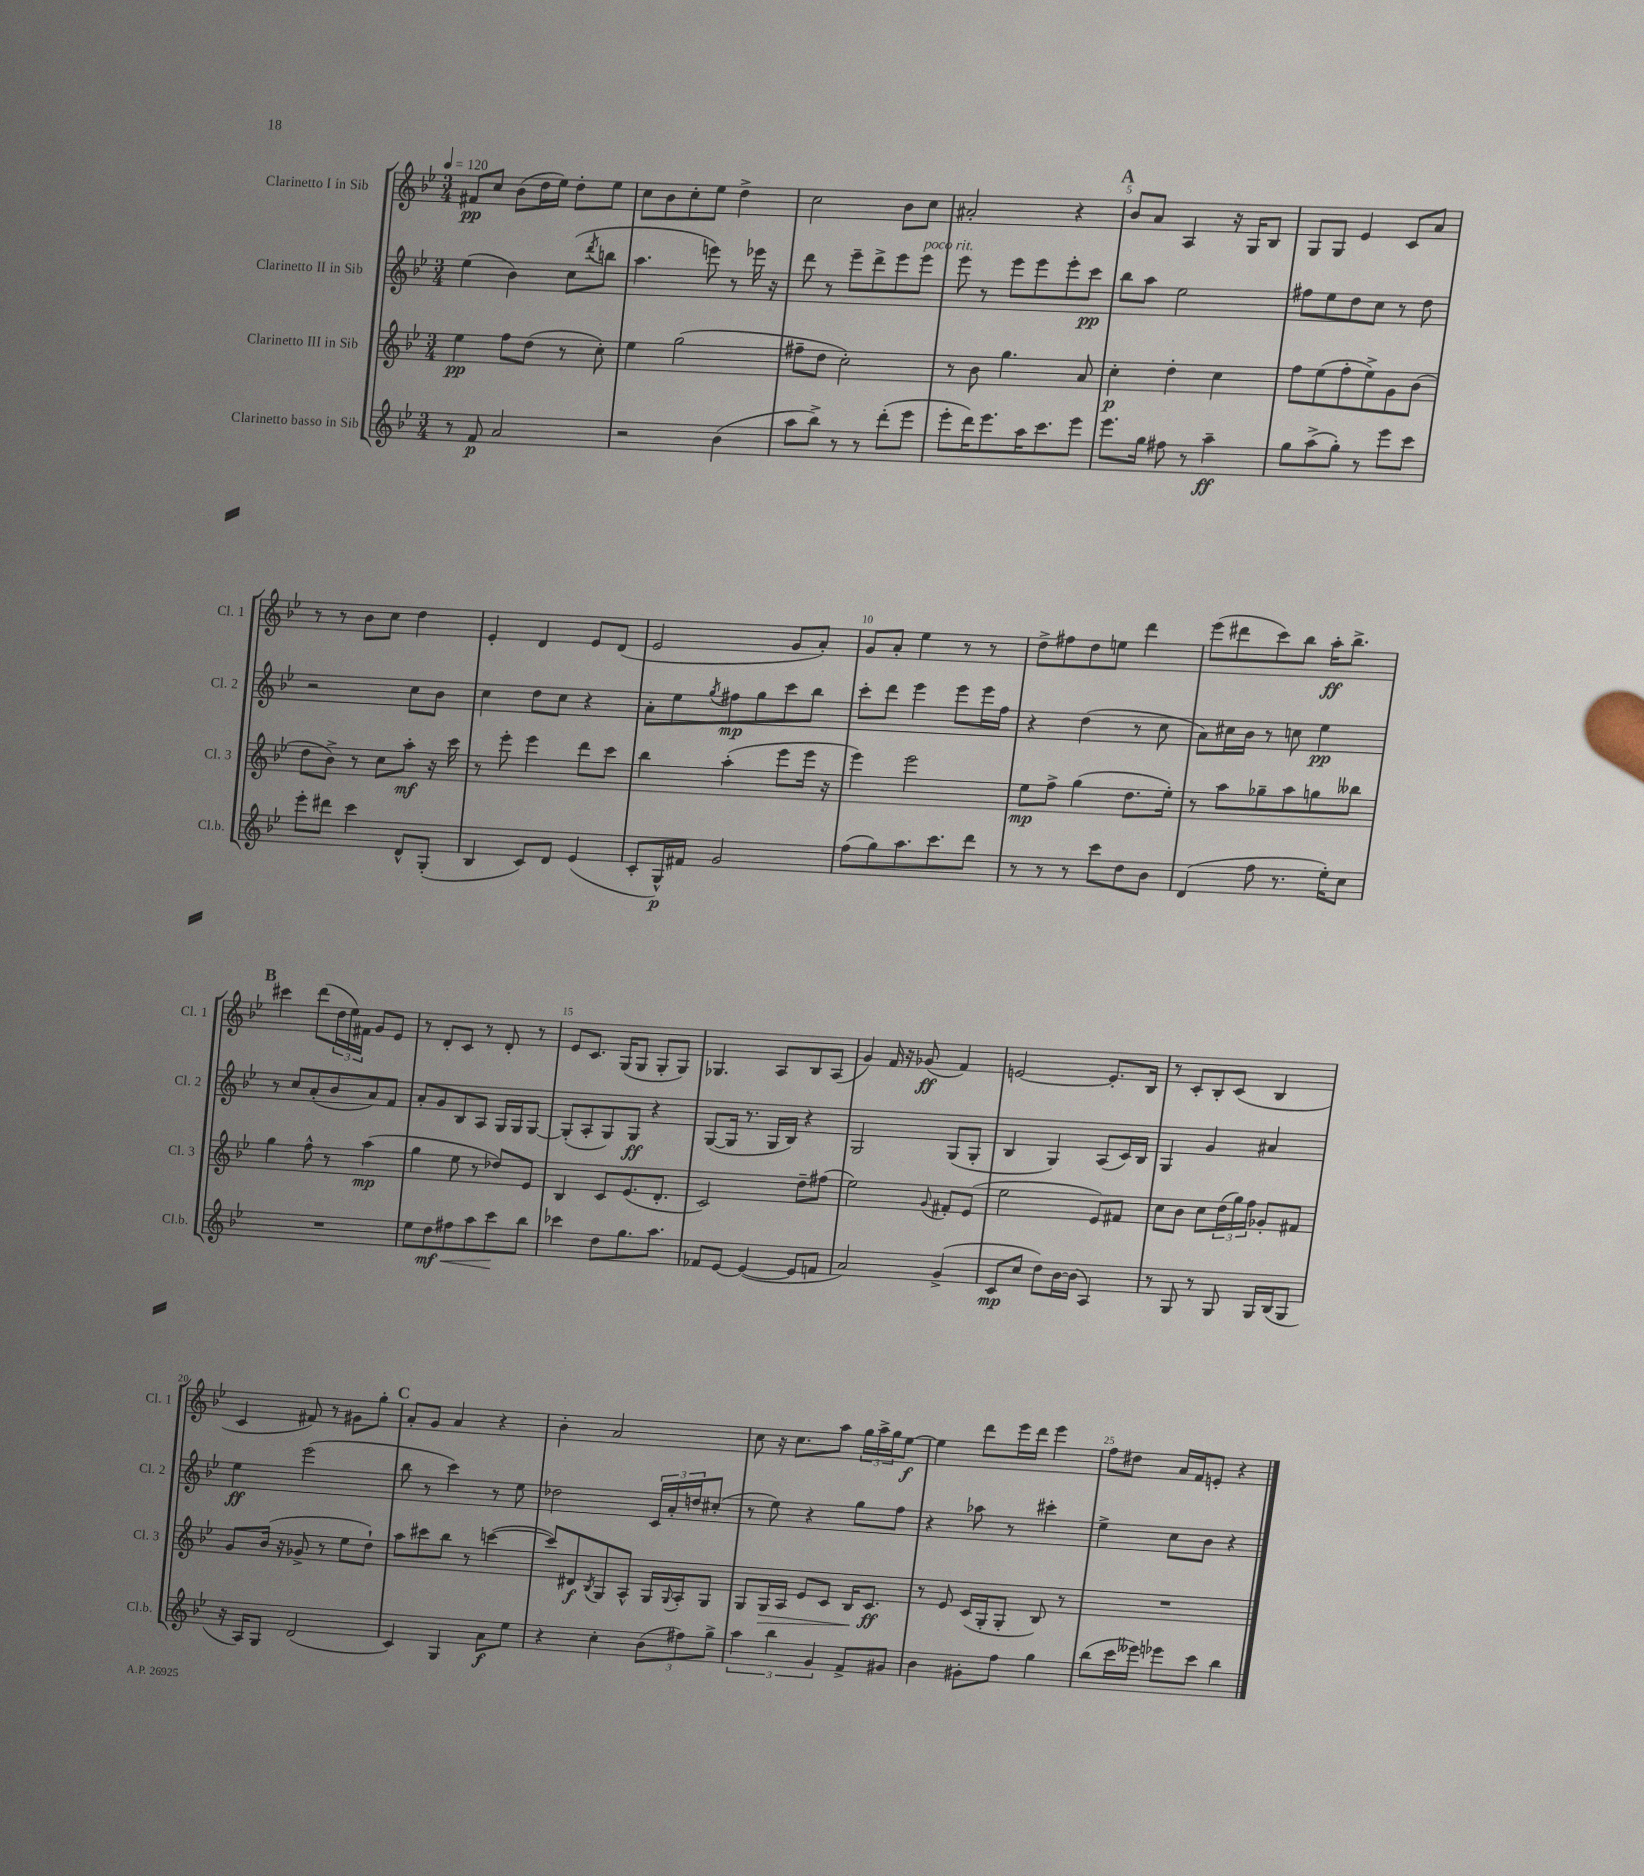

**kern	**kern	**kern	**kern
*staff4	*staff3	*staff2	*staff1
*clefG2	*clefG2	*clefG2	*clefG2
*k[b-e-]	*k[b-e-]	*k[b-e-]	*k[b-e-]
*M3/4	*M3/4	*M3/4	*M3/4
*MM120	*MM120	*MM120	*MM120
8r	4ee-\	(4ee-\	8f#/L
8f/	.	.	8cc/J
2a/	8ff\L	4b-\)	(8b-\L
.	(8dd\J	.	16dd\L
.	.	.	16ee-\JJ)
.	8r	(8cc\L	8dd'\L
.	.	8qddd/	.
.	8cc'\)	8bb\J	8ee-\J
=	=	=	=
2r	4ee-\	4.aa\	8cc\L
.	.	.	8b-\
.	(2gg\	.	8cc'\
.	.	8eee\)	8ee-\J
(4b-\	.	8r	4dd^\
.	.	16eee-\	.
.	.	16r	.
=	=	=	=
8aa\L	8ff#~\L	8ddd\	2cc\
8bb-^\J)	8dd\J	8r	.
8r	2cc'\)	8eee-~\L	.
8r	.	8ddd^\	.
(8ddd'\L	.	8eee-\	8b-\L
8eee-\J	.	8eee-\J	8cc\J
=	=	=	=
8eee-'\L	8r	8eee-\	2a#'/
16ddd\K)	8b-\	8r	.
8.eee-\	.	.	.
.	4.gg\	8eee-\L	.
16aa\K	.	8eee-\	.
8.ccc\	.	.	.
.	.	8eee-'\	4r
8eee-\J	8a/	8ccc\J	.
=	=	=	=
8.eee-\L	4cc'\	8bb-\L	8b-/L
.	.	8aa\J	8a/J
16gg\Jk	.	.	.
8ff#\	4dd'\	2ee-\	4A/
8r	.	.	.
4aa~\	4cc\	.	16r
.	.	.	16G/LK
.	.	.	8B-/J
=	=	=	=
8gg\L	8ff\L	8ff#\L	8G/L
(8aa^\	(8ee-\	8ee-\	8G/J
8gg'\J)	8ff'\	8dd\	4e-/
8r	8ee-^\)	8cc\J	.
8eee-\L	8g\	8r	8c/L
8ccc\J	(8b-\J	8dd\	8a/J
=	=	=	=
8eee-'\L	8dd\L	2r	8r
8ddd#\J	8b-^\J)	.	8r
4ccc\	8r	.	8b-\L
.	8cc\L	.	8cc\J
8d^^/L	8aa'\J	8cc\L	4dd\
(8G'/J	16r	8b-\J	.
.	16ccc\	.	.
=	=	=	=
4B-/	8r	4cc\	4e-'/
.	8eee-'\	.	.
8c/L)	4eee-\	8dd\L	4d/
8d/J	.	8cc\J	.
(4e-/	8ddd\L	4r	8e-/L
.	8ccc\J	.	(8d/J
=	=	=	=
8c'/L	4bb-\	8a'\L	2e-/
16G^^/L)	.	8ee-\	.
16f#/JJ	.	.	.
.	.	8qgg/	.
2g/	(4aa'\	8ff#\	.
.	.	8gg\	.
.	8eee-\L	8ccc\	8g/L
.	16eee-\Jk	8bb-\J	8a'/J)
.	16r	.	.
=	=	=	=
(8ff\L	4eee-\)	8ccc'\L	8g/L
8gg\)	.	8ddd\J	8a'/J
8.aa\	2eee-\	4eee-\	4ee-\
8.ccc\	.	.	.
.	.	8eee-\L	8r
8ddd\J	.	16eee-\L	8r
.	.	16ff\JJ	.
=	=	=	=
8r	8ee-\L	4r	8dd^\L
8r	8ff^\J	.	8ff#\
8r	(4gg\	(4dd\	8dd\
8ccc\L	.	.	8ee\J
8dd\	8.dd\L	8r	4ddd\
8b-\J	.	8cc\	.
.	16ee-'\Jk)	.	.
=	=	=	=
(4d/	8r	8a\L)	(8eee-\L
.	8aa\L	16cc#\L	8ddd#\
.	.	16b-\JJ	.
8ff\	8gg-~\	8r	8ccc\)
8.r	8aa\	8cc\	8bb-\J
.	8gg\	4ee-\	16aa'\LK
16ee-'\LK)	.	.	8.bb-^\J
8cc\J	8bb--\J	.	.
=	=	=	=
2.r	4gg\	8r	4ccc#\
.	.	8cc/L	.
.	8ff^^\	(8a'/	(8ddd\L
.	8r	8b-/	24dd\L
.	.	.	24ee-\)
.	.	.	24f#\JJ
.	(4aa\	8a/)	8g/L
.	.	8f/J	8e-/J
=	=	=	=
8ee-\L	4gg\	8a'/L	8r
8dd\	.	8g/	8d'/L
8ff#\	8ee-\	8B-/	8c/J
8aa\	8r	8A/J	8r
8ccc\	8dd-/L)	16G/LL	8d'/
.	.	16G/J	.
8bb-\J	8e-/J	[8G/J	8r
=	=	=	=
4ccc-\	4B-/	(8G'/]L	8e-/L
.	.	8A'/	8.c/J
8dd\L	8c/L	8G/)	.
.	.	.	(16G/LK
8.gg\	(8.e-/	8G/J	8G/J
.	.	4r	8G'/L
8.aa\J	8.d'/J	.	.
.	.	.	8G/J)
=	=	=	=
8f-/L	2c/)	([8G/L	4.G-/
[8e-/J	.	16G/]Jk	.
.	.	8.r	.
(4e-/_	.	.	.
.	.	16G/LL	8A/L
.	.	16B-/JJ)	.
8e-/]L	8dd~\L	4r	8B-/
8f/J	(8ff#\J	.	(8A/J
=	=	=	=
2a/)	2ee-\)	2G/	4g/)
.	.	.	16f/
.	.	.	16r
.	.	.	(8g-/
.	8qqg/	.	.
(4g^/	8f#'/L	(8G/L	4f/)
.	(8e-/J	8G'/J	.
=	=	=	=
8c/L	2ee-\	4B-/	[2e/
8cc/J	.	.	.
8dd\L)	.	4G/)	.
[16b-\L	.	.	.
(16b-\]JJ	.	.	.
4A/)	8e-/L)	(8A/L	8.e'/]L
.	8f#/J	16c/L)	.
.	.	16B-/JJ	16B-/Jk
=	=	=	=
8r	8cc\L	4G/	8r
8G/	8b-\J	.	8c'/L
8r	8cc\L	4g/	8B-'/
8G/	(24dd\L	.	(8c/J
.	24gg\)	.	.
.	24ff\JJ	.	.
16G/LL	8g-'/L	4a#/	4B-/
(16B-/J	.	.	.
8G/J	8f#/J	.	.
=	=	=	=
16r	8g/L	4ee-\	4c/
16A/LK)	.	.	.
8G/J	(16b-/Jk	.	.
.	16r	.	.
(2d/	8g-^/	(2eee-\	8f#/)
.	8r	.	8r
.	8ee-\L	.	8g#\L
.	8dd`\J)	.	8gg'\J
=	=	=	=
4c/)	8aa\L	8bb-\	8a'/L
.	8ccc#\	8r	8g/J
4G/	8bb-\J	4ccc\)	4a/
.	8r	.	.
8a\L	([4ccc\	8r	4r
8ee-\J	.	8ee-\	.
=	=	=	=
4r	8ccc/]L)	2dd-\	4b-'\
.	8d#/	.	.
.	8qB-/	.	.
4cc'\	8G/	.	2a/
.	8A^^/J	.	.
(12b-\L	16G/LL	24c/LL	.
.	.	24a'/	.
.	8qqG/	.	.
.	16A'/J	.	.
12ff#\)	.	24dd/J	.
.	8G/J	(8cc#'/J	.
12gg^\J	.	.	.
=	=	=	=
6aa\	8G/L	8r	8cc\
.	16G/L	8ee-\)	16r
6bb-\	.	.	.
.	16A/JJ	.	8.cc\L
.	8e-/L	4r	.
6g/	.	.	.
.	8c/J	.	8aa\J
8f^/L	16B-/LK	8gg\L	24gg\LL
.	.	.	24aa^\
.	8.c/J	.	.
.	.	.	24gg\J
8g#/J	.	8ff\J	[8ee-\J
=	=	=	=
4b-\	8r	4r	4ee-\]
.	8e-/	.	.
8g#'\L	(16c/LL	8aa-\	8ddd\L
.	16G'/J	.	.
8ff\J	8G'/J	8r	16eee-\L
.	.	.	16ddd\JJ
4gg\	8B-/)	4ccc#'\	4eee-\
.	8r	.	.
=	=	=	=
(8bb-\L	2.r	4ee-^\	8ff\L
16ccc\L	.	.	8dd#\J
16eee--\JJ)	.	.	.
8eee-\L	.	8cc\L	16a/LL
.	.	.	16f/J
8ccc\J	.	8b-\J	8e'/J
4bb-\	.	4r	4r
==	==	==	==
*-	*-	*-	*-
